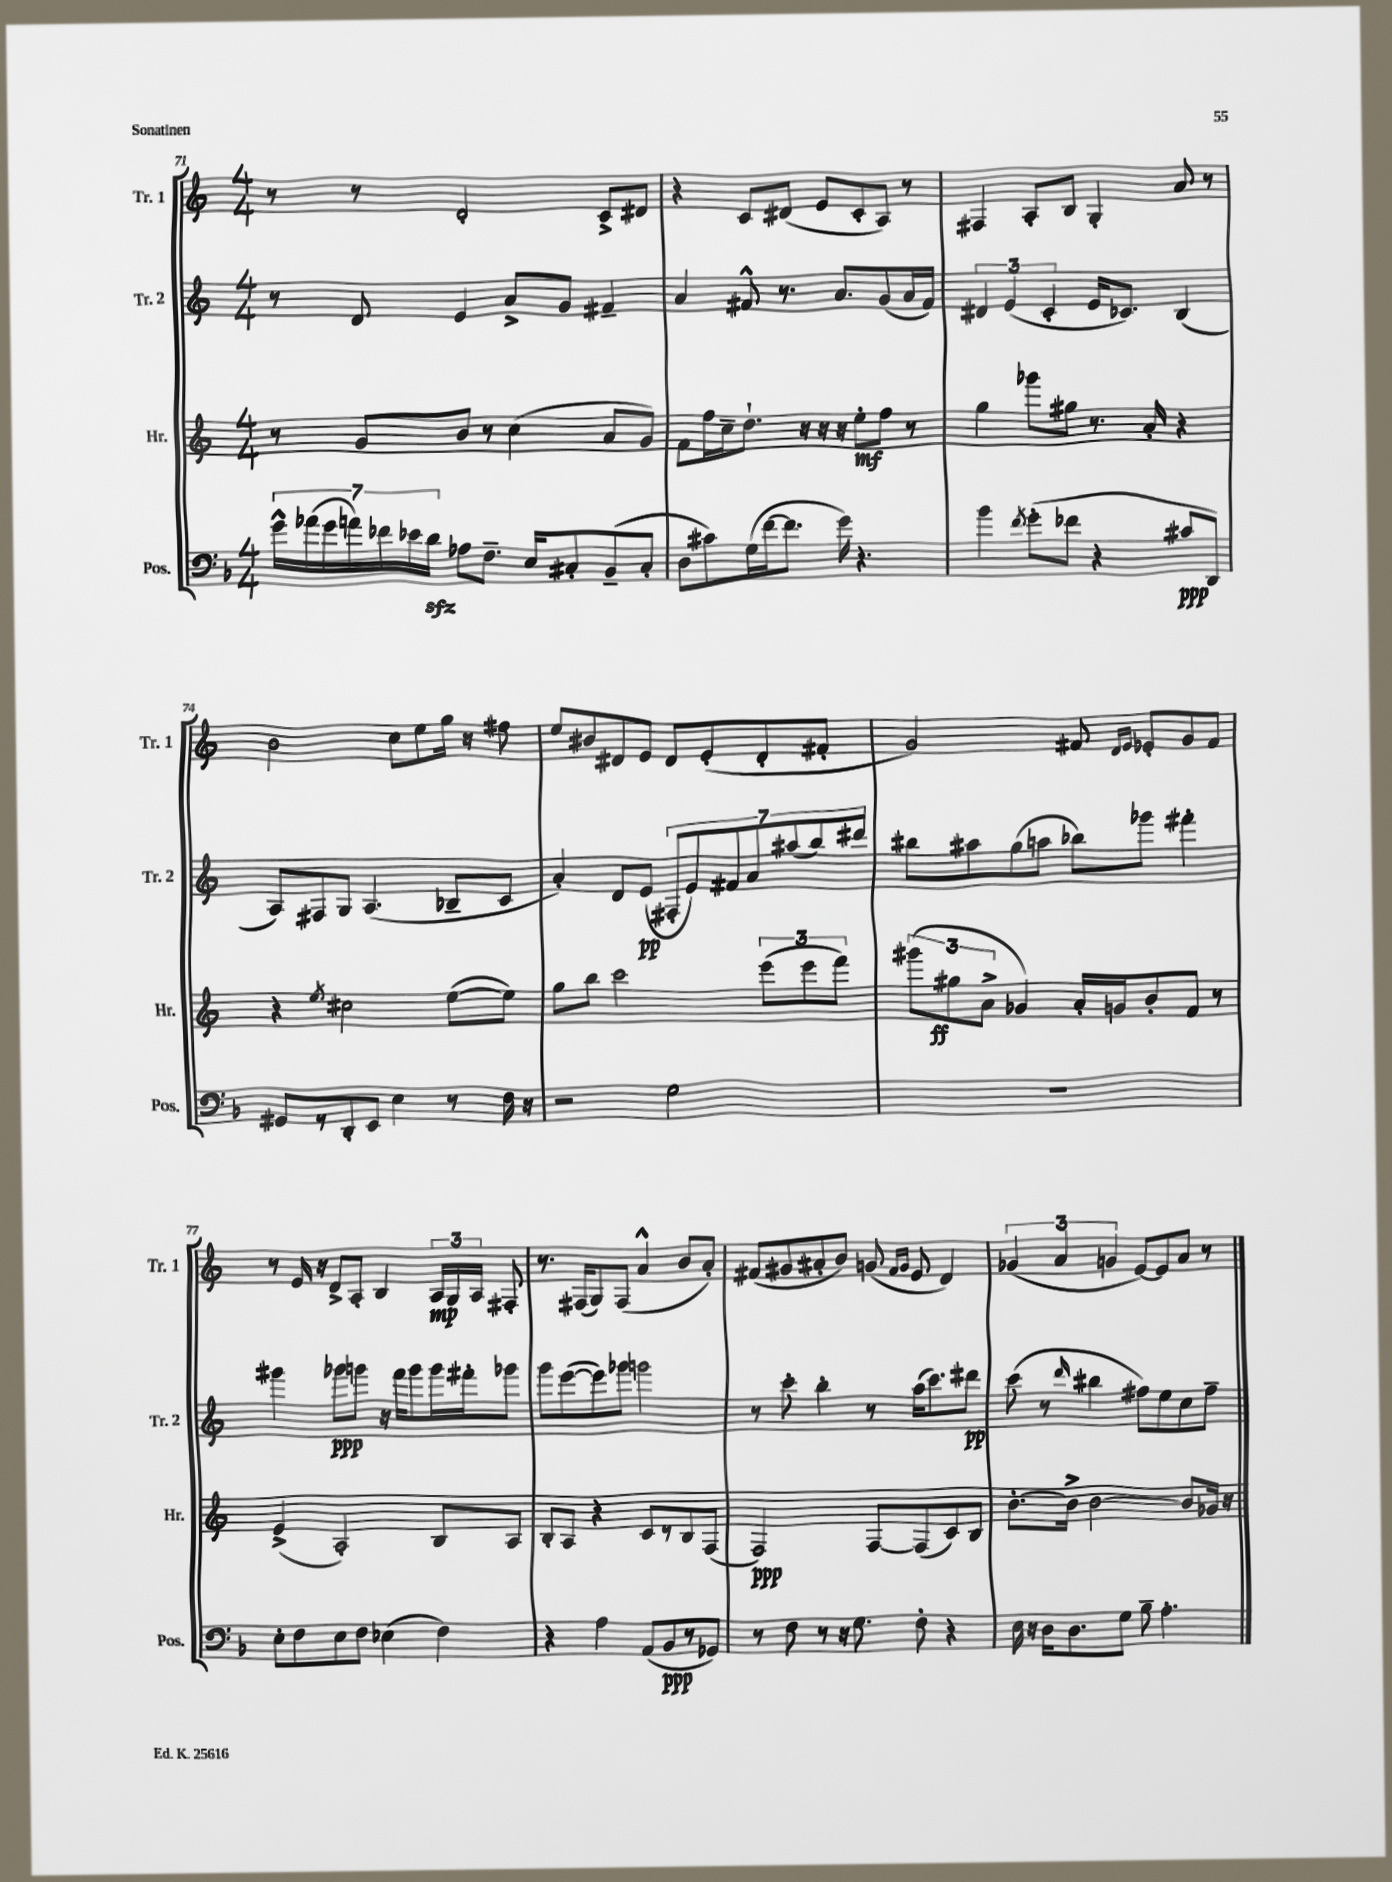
<<
\new StaffGroup <<
\new Staff = "s0" \with { instrumentName = "Tr. 1" shortInstrumentName = "Tr. 1" } {
    \clef treble \key c \major \numericTimeSignature \time 4/4
    \autoBeamOff r8 r8 d'2-. c'8[-> dis'8] |
    r4 c'8[ dis'8]( e'8[ c'8-. a8]) r8 |
    fis4 a8[-. b8] g4-. a'8 r8 |
    b'2 c''8[ e''8 g''16] r16 fis''8 |
    e''8[ bis'8 dis'8 e'8] dis'8[ e'8-.( dis'8-. fis'8]-. |
    g'2) fis'8 \grace { d'16[ e'16] } ees'8[-. g'8 fis'8] |
    r8 e'16 r16 d'8[-> a8]-. b4 \tuplet 3/2 { a16[\mp g16 a16] } fis8-. |
    r8. fis16[( g8) fis8]( a'4-^ b'8[ a'8]-.) |
    fis'8[( gis'8 ais'8-. b'8]) g'8( \grace { fis'16[ g'16] } e'8 d'4) |
    \tuplet 3/2 { ges'4( a'4 g'4 } e'8[~) e'8 a'8] r8 \bar "|." |
}
\new Staff = "s1" \with { instrumentName = "Tr. 2" shortInstrumentName = "Tr. 2" } {
    \clef treble \key c \major \numericTimeSignature \time 4/4
    \autoBeamOff r8 d'8 e'4 a'8[-> g'8] fis'4-- |
    a'4 fis'8-^ r8. a'8.[ g'8( a'16 fis'16]) |
    \tuplet 3/2 { dis'4 e'4( c'4-. } e'16[ ces'8.]) b4( |
    a8[) fis8 g8] a4.( bes8[-- c'8] |
    a'4-.) d'8[ e'8]\pp( \tuplet 7/4 { fis8[-. e'8) fis'8 a'8 ais''8( b''8) dis'''8] } |
    bis''8[ ais''8 g''8( a''8] bes''8[) ges'''8] fis'''4-. |
    gis'''4 ges'''8[\ppp g'''8] r16 f'''16[ g'''8 g'''16 fis'''16-. ges'''8] |
    g'''8[ e'''8~( e'''8) ges'''8] g'''2 |
    r8 c'''8-. b''4-. r8 a''16[( c'''8.) dis'''8]\pp |
    c'''8( r8 \grace { d'''16 } bis''4 fis''8[) e''8 c''8 fis''8]-- \bar "|." |
}
\new Staff = "s2" \with { instrumentName = "Hr." shortInstrumentName = "Hr." } {
    \clef treble \key c \major \numericTimeSignature \time 4/4
    \autoBeamOff r8 g'8[ b'8] r8 c''4( a'8[ g'8]) |
    f'8[ f''16 c''16-- d''8.]-! r16 r16 r16 e''8[-.\mf f''8] r8 |
    g''4 ges'''8[ gis''8] r8. a'16-. r4 |
    r4 \acciaccatura { e''8 } cis''2 e''8[~( e''8]) |
    g''8[ b''8] c'''2 \tuplet 3/2 { e'''8[( e'''8 f'''8]) } |
    \tuplet 3/2 { gis'''8[( gis''8\ff a'8]-> } ges'4) a'16[-. g'16 b'8-. f'8] r8 |
    e'4->( a2-.) b8[ a8] |
    b8[-. a8] r4 c'8[ r8 b8 f8]( |
    f2\ppp) f8[~ f8( c'8) b8] |
    b'8.[~-. b'16]-> b'2~ b'8[ ges'16] r16 \bar "|." |
}
\new Staff = "s3" \with { instrumentName = "Pos." shortInstrumentName = "Pos." } {
    \clef bass \key f \major \numericTimeSignature \time 4/4
    \autoBeamOff \tuplet 7/4 { g'16[-^ aes'16( g'16 a'16) fes'16 ees'16 d'16]\sfz } aes8[ f8.]-- e16[ cis8-. bes,8--( cis8]-. |
    d8[ cis'8) g16( f'16~ f'8.] g'16) r4. |
    bes'4 \acciaccatura { f'8 } g'8[-.( fes'8] r4 cis'8[\ppp d,8]) |
    gis,8[ r8 d,8-. e,8] e4 r8 f16 r16 |
    r2 g2 |
    R1 |
    e8[-. f8 e8 f8] ees4( f4) |
    r4 a4 a,8[( bes,8\ppp r8 ges,8]) |
    r8 f8 r8 r16 g8. f8-. r4 |
    e16 r16 d16[ d8. g8] bes8-- a4.-. \bar "|." |
}
>>
>>
\layout { \context { \Score currentBarNumber = #71 } }
